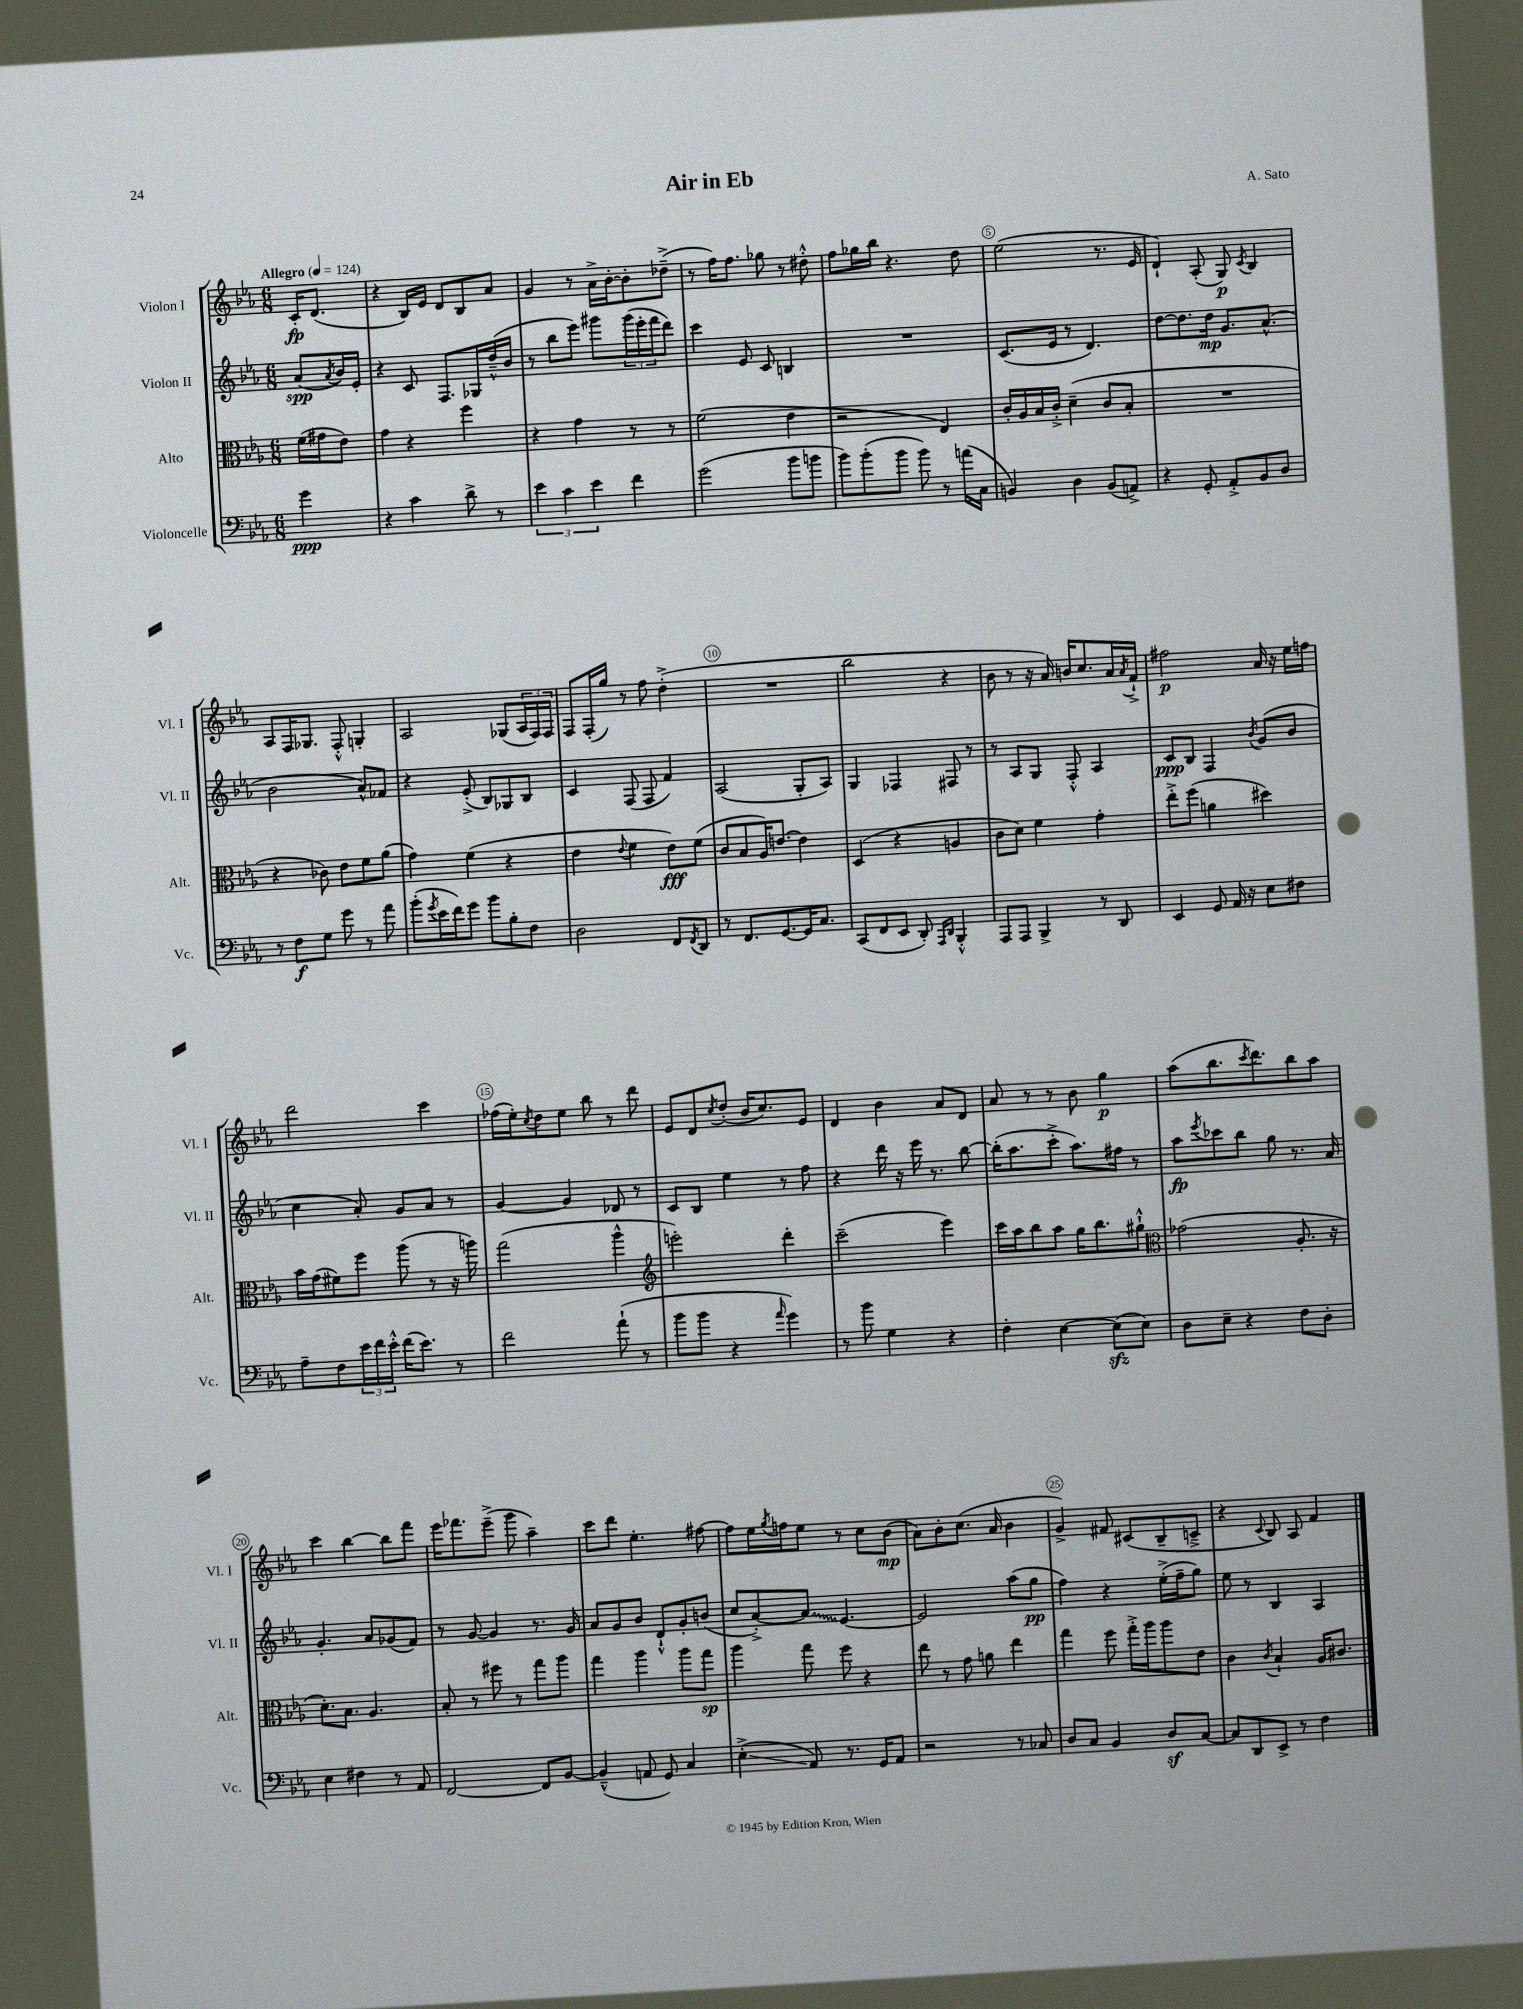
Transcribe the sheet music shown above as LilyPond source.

\header { title = "Air in Eb" composer = "A. Sato" }
<<
\new StaffGroup <<
\new Staff = "s0" \with { instrumentName = "Violon I" shortInstrumentName = "Vl. I" } {
    \clef treble \key ees \major \numericTimeSignature \time 6/8 \partial 4 \tempo "Allegro" 4 = 124
    c'16-.\fp d'8.( |
    r4 bes16) ees'16 d'8 bes8 aes'8 |
    g'4 r8 aes'16-> bes'16~-. bes'8-. des''8--->( |
    r8 f''16) f''8. ges''8 r8 dis''8-.-^ |
    f''8 ges''16 bes''16 r4. d''8 |
    ees''2( r8. ees'16 |
    d'4-!) aes8-.( g8\p) \acciaccatura { c'8 } bes4 |
    aes8 f16 ges8. f8-.-^ g4-. |
    aes2 ges8( \tuplet 3/2 { aes16 f16) f16 } |
    f8 f16-.( g''16) r8 f''8 d''4-.->( |
    R2. |
    bes''2 r4 |
    bes'8 r8 r16 aes'16) b'16 c''8. aes'16 \acciaccatura { aes'8 } f'16-!-> |
    fis''2\p aes'16 r16 ees''16 f''16 |
    d'''2 c'''4 |
    fes''16( ees''16-.) \acciaccatura { c''8 } d''8 ees''8 bes''8 r8 d'''8 |
    ees'8 d'8 \acciaccatura { c''8 } d''8-.( bes'16 c''8.) ees'8 |
    d'4 bes'4 aes'8 d'8 |
    aes'8 r8 r8 bes'8 g''4\p |
    aes''8( bes''8. \acciaccatura { c'''8 } d'''8.) bes''8 aes''8 |
    c'''4 bes''4~ bes''8 f'''8 |
    ees'''16 fes'''8. ees'''8--->( g'''8 aes''4--) |
    c'''8 d'''8 ees''4.-. fis''8~ |
    fis''8 ees''16 \acciaccatura { g''8 } f''16 ees''8 r8 c''8 bes'8\mp( |
    aes'8) bes'8-. c''8.( aes'16 bes'4 |
    g'4->) fis'8 cis'8( bes8-- c'8---> |
    r4 \appoggiatura { c'8 } bes8) aes8 f'4 \bar "|." |
}
\new Staff = "s1" \with { instrumentName = "Violon II" shortInstrumentName = "Vl. II" } {
    \clef treble \key ees \major \numericTimeSignature \time 6/8 \partial 4
    aes'8\spp( \acciaccatura { aes'8 } bes'16) ees'16-. |
    r4 c'8 f8. ges16 d''16---^( bes'16 |
    r8 bes''8 ees'''8) gis'''8 \tuplet 3/2 { gis'''16( ees'''16-. f'''16 } d'''8) |
    c'''4 ees'8 c'8 b4 |
    R2. |
    c'8.( ees'16 r8 d'4.) |
    d''8~ d''8. d''16\mp g'8. aes'8.-^( |
    bes'2 aes'8-^) fes'8 |
    r4 ees'8-.->( bes8) ges8 bes8 |
    c'4 f8( f8 f'4) |
    aes2( g8-. aes8) |
    g4 fes4 fis8 r8 |
    r8 aes8 g8 f8-.-^ aes4 |
    c'8\ppp bes8 f4 \acciaccatura { bes'8 } g'8( bes'8 |
    c''4 aes'8-.) g'8 aes'8 r8 |
    g'4~ g'4 des'8 r8 |
    c'8 bes8 ees''4 r8 f''8 |
    r4 d'''16 r16 ees'''16 r8. bes''8~ |
    bes''16-.( aes''8. c'''8-.-> aes''8.) fis''16 r8 |
    aes''8\fp \acciaccatura { ees'''8 } ces'''8 bes''8 g''8 r8. aes'16 |
    g'4.-. aes'8 ges'8( f'8) |
    r8 g'8~ g'4 r8. g'16 |
    aes'8 g'8 bes'8 d'8-!-^ g'8-. b'8( |
    c''8 aes'8~-.->) \once \override Glissando.style = #'zigzag aes'8\glissando ees'4.~ |
    ees'2 aes''8( g''8\pp |
    f''4) r4 ees''16-.->( f''16-- g''8) |
    ees''8 r8 bes4 aes4 \bar "|." |
}
\new Staff = "s2" \with { instrumentName = "Alto" shortInstrumentName = "Alt." } {
    \clef alto \key ees \major \numericTimeSignature \time 6/8 \partial 4
    f'16( gis'16 ees'8) |
    g'4 r4 f''4 |
    r4 g'4 r8 r8 |
    f'2( ees'4 |
    r2 ees4) |
    c'16-. aes16 bes16 c'16-.-> d'4--( c'8 bes8-. |
    R2. |
    r4 ces'8) ees'8 f'8 aes'8( |
    g'4) f'4( r4 |
    ees'4 \appoggiatura { ees'8 } f'4 ees'8\fff) f'8( |
    c'8 bes8 aes16) e'8.~ e'4 |
    d4( r4 a4 |
    c'8 d'8) f'4 g'4-. |
    ees''8-.-> f''8( a'4 dis''4) |
    bes'16 g'16( fis'8) f''8 aes''8( r8 r16 a''16) |
    g''2( aes''4-^ |
    \clef treble e'''2-.) d'''4-. |
    c'''2--( ees'''4) |
    c'''16 aes''16 bes''8 aes''8 g''16 bes''8. gis''8-!-^ |
    \clef alto ges'2( aes8.-. r16 |
    d'8.-.) bes8. aes4. |
    bes8-. r8 fis''8 r8 g''8 aes''8 |
    g''4 aes''4 aes''8 g''8\sp |
    aes''4 g''8 f''8 r4 |
    ees''8 r8 g'8 a'8 ees''4 |
    g''4 f''8 g''16-.-> aes''16 aes''8 ees'8 |
    c'4 \acciaccatura { c'8 } bes4-! aes16 cis'8. \bar "|." |
}
\new Staff = "s3" \with { instrumentName = "Violoncelle" shortInstrumentName = "Vc." } {
    \clef bass \key ees \major \numericTimeSignature \time 6/8 \partial 4
    g'4\ppp |
    r4 c'4 d'8-> r8 |
    \tuplet 3/2 { ees'4 c'4 ees'4 } f'4 |
    g'2( bes'8 b'8 |
    bes'8) bes'8-.( bes'8 bes'8) r8 a'16( c16 |
    b,4) d4 b,8( a,8->) |
    r4 g,8-. aes,8-.-> bes,8 d8 |
    r8 f8\f g8 g'8 r8 aes'8 |
    bes'8-.( \acciaccatura { g'8 } ees'16 f'16) g'8 bes'8 bes8-. f8 |
    d2 f,8 \acciaccatura { f,8 } d,8 |
    r8 f,8. g,8.~ g,16 c8. |
    c,8( f,8 ees,8 d,8-.) \grace { aes,,16 d,16 } bes,,4-.-^ |
    aes,,8 aes,,8 bes,,4-> r8 d,8 |
    ees,4 g,8 aes,16 r16 ees8 fis8 |
    aes8-- f8 \tuplet 3/2 { ees'16 f'16 ees'16-.-^ } f'16( ees'8.) r8 |
    f'2 aes'8-!( r8 |
    bes'8 bes'8 r4 \grace { aes'16 } g'4) |
    r8 bes'8 g4 r4 |
    f4-. ees4~ ees8\sfz( ees8) |
    d8 ees8-- r4 f8 d8-. |
    ees4 fis4 r8 aes,8 |
    f,2~ f,8 bes,8~ |
    bes,4---^( a,8 g,8) c4 |
    ees4-.->\glissando( aes,8) r8. g,16 aes,8 |
    r2 r8 ces8 |
    d8 c8 bes,4 d8\sf c8~ |
    c8 d,8 ees,8-> r8 f4 \bar "|." |
}
>>
>>
\layout { \context { \Score \override BarNumber.break-visibility = ##(#f #t #t) barNumberVisibility = #(every-nth-bar-number-visible 5) \override BarNumber.stencil = #(make-stencil-circler 0.1 0.3 ly:text-interface::print) } }
